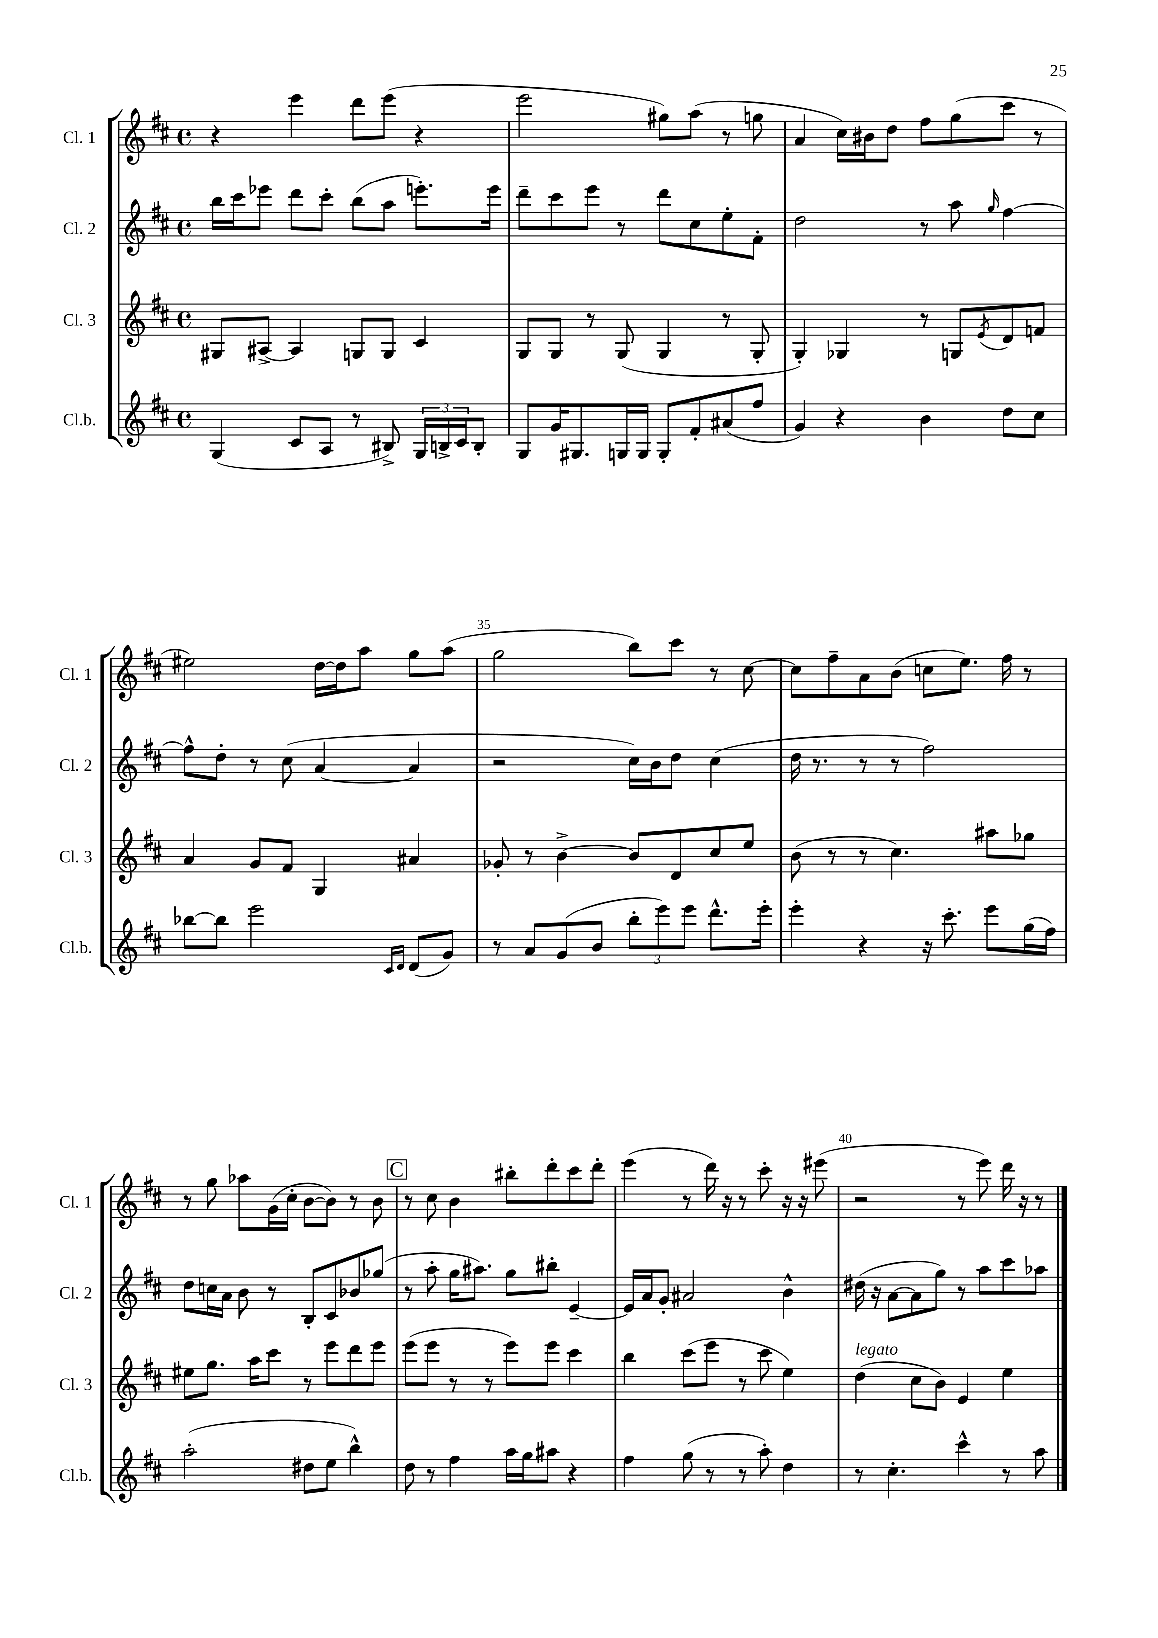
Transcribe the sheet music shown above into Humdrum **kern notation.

**kern	**kern	**kern	**kern
*part4	*part3	*part2	*part1
*staff4	*staff3	*staff2	*staff1
*I"Cl.b.	*I"Cl. 3	*I"Cl. 2	*I"Cl. 1
*I'Cl.b.	*I'Cl. 3	*I'Cl. 2	*I'Cl. 1
*clefG2	*clefG2	*clefG2	*clefG2
*k[f#c#]	*k[f#c#]	*k[f#c#]	*k[f#c#]
*M4/4	*M4/4	*M4/4	*M4/4
*met(c)	*met(c)	*met(c)	*met(c)
=31	=31	=31	=31
(4G/	8G#X/L	16bb\LL	4r
.	.	16ccc#\J	.
.	[8A#X^/J	8eee-X\J	.
8c#/L	4A#/]	8ddd\L	4eee\
8A/J	.	8ccc#'\J	.
8r	8Gn/L	(8bb\L	8ddd\L
8B#X^/)	8G/J	8aa\J	(8eee\J
24G/LL	4c#/	8.eeen'\L)	4r
24Bn^/	.	.	.
24c#/J	.	.	.
8B'/J	.	.	.
.	.	16eee\Jk	.
=32	=32	=32	=32
8G/L	8G/L	8ddd~\L	2eee\
16g/K	8G/J	8ccc#\	.
8.G#X/	.	.	.
.	8r	8eee\J	.
16Gn/L	(8G/	8r	.
16G/JJ	.	.	.
8G'/L	4G/	8ddd\L	8gg#X\L)
8f#'/	.	8cc#\	(8aa\J
(8a#X/	8r	8ee'\	8r
8ff#/J	8G'/	8f#'\J	8ggn\
=33	=33	=33	=33
4g/)	4G'/)	2dd\	4a/
4r	4G-X/	.	16cc#\LL)
.	.	.	16b#X\J
.	.	.	8dd\J
4b\	8r	8r	8ff#\L
.	8Gn/L	8aa\	(8gg\
.	8qe/	16qqgg/	.
8dd\L	8d/	[4ff#\	8ccc#\J
8cc#\J	8fn/J	.	8r
!!LO:LB:g=z
=34	=34	=34	=34
[8bb-X\L	4a/	8ff#^^\L]	2ee#X\)
8bb-\J]	.	8dd'\J	.
2eee\	8g/L	8r	.
.	8f#/J	(8cc#\	.
.	4G/	[4a/	[16dd\LL
.	.	.	16dd\J]
.	.	.	8aa\J
16qqc#/LL	.	.	.
16qqd/JJ	.	.	.
(8d/L	4a#X/	4a/]	8gg\L
8g/J)	.	.	(8aa\J
=35	=35	=35	=35
8r	8g-X'/	2r	2gg\
8a/L	8r	.	.
(8g/	[4b^\	.	.
8b/J	.	.	.
12bb'\L	8b/L]	16cc#\LL)	8bb\L)
.	.	16b\J	.
12eee\)	.	.	.
.	8d/	8dd\J	8ccc#\J
12eee\J	.	.	.
8.ddd^^\L	8cc#/	(4cc#\	8r
.	8ee/J	.	[8cc#\
16eee'\Jk	.	.	.
=36	=36	=36	=36
4eee'\	(8b\	16dd\	8cc#\L]
.	.	8.r	.
.	8r	.	8ff#~\
4r	8r	8r	8a\
.	4.cc#\)	8r	(8b\J
16r	.	2ff#\)	8ccn\L
8.ccc#'\	.	.	.
.	.	.	8.ee\J)
8eee\L	8aa#X\L	.	.
.	.	.	16ff#\
(16gg\L	8gg-X\J	.	8r
16ff#\JJ)	.	.	.
!!LO:LB:g=z
=37	=37	=37	=37
(2aa'\	8ee#X\L	8dd\L	8r
.	8.gg\J	16ccn\L	8gg\
.	.	16a\JJ	.
.	.	8b\	8aa-X\L
.	16aa\KL	.	.
.	8ccc#\J	8r	(16g\L
.	.	.	16cc#'\JJ
8dd#X\L	8r	8B'/L	[8b\L
8ee\J	8eee\L	8c#/	8b\J])
4bb^^\)	8ddd\	8b-X/	8r
.	8eee\J	(8gg-X/J	8b\
!!LO:REH:place=s1:t=C
=38	=38	=38	=38
8dd\	(8eee\L	8r	8r
8r	8eee\J	8aa'\	8cc#\
4ff#\	8r	16gg\KL	4b\
.	.	8.aa#X\J)	.
.	8r	.	.
16aa\LL	8eee\L)	8gg\L	8bb#X'\L
16gg\J	.	.	.
8aa#X\J	8eee\J	8bb#X'\J	8ddd'\
4r	4ccc#\	[4e~/	8ccc#\
.	.	.	8ddd'\J
=39	=39	=39	=39
4ff#\	4bb\	16e/LL]	(4eee\
.	.	16a/J	.
.	.	8g'/J	.
(8gg\	(8ccc#\L	2a#X/	8r
8r	8eee\J	.	16ddd\)
.	.	.	16r
8r	8r	.	8r
8aa'\)	8ccc#\	.	8ccc#'\
4dd\	4ee\)	4b^^\	16r
.	.	.	16r
.	.	.	(8eee#X\
=40	=40	=40	=40
!	!LO:TX:a:i:t=legato	!	!
8r	(4dd\	(16dd#X\	2r
.	.	16r	.
4.cc#'\	.	[8a\L	.
.	8cc#\L	8a\]	.
.	8b\J)	8gg\J)	.
4ccc#^^\	4e/	8r	8r
.	.	8aa\L	8eee\)
8r	4ee\	8ccc#\	16ddd\
.	.	.	16r
8aa\	.	8aa-X\J	8r
==	==	==	==
*-	*-	*-	*-
